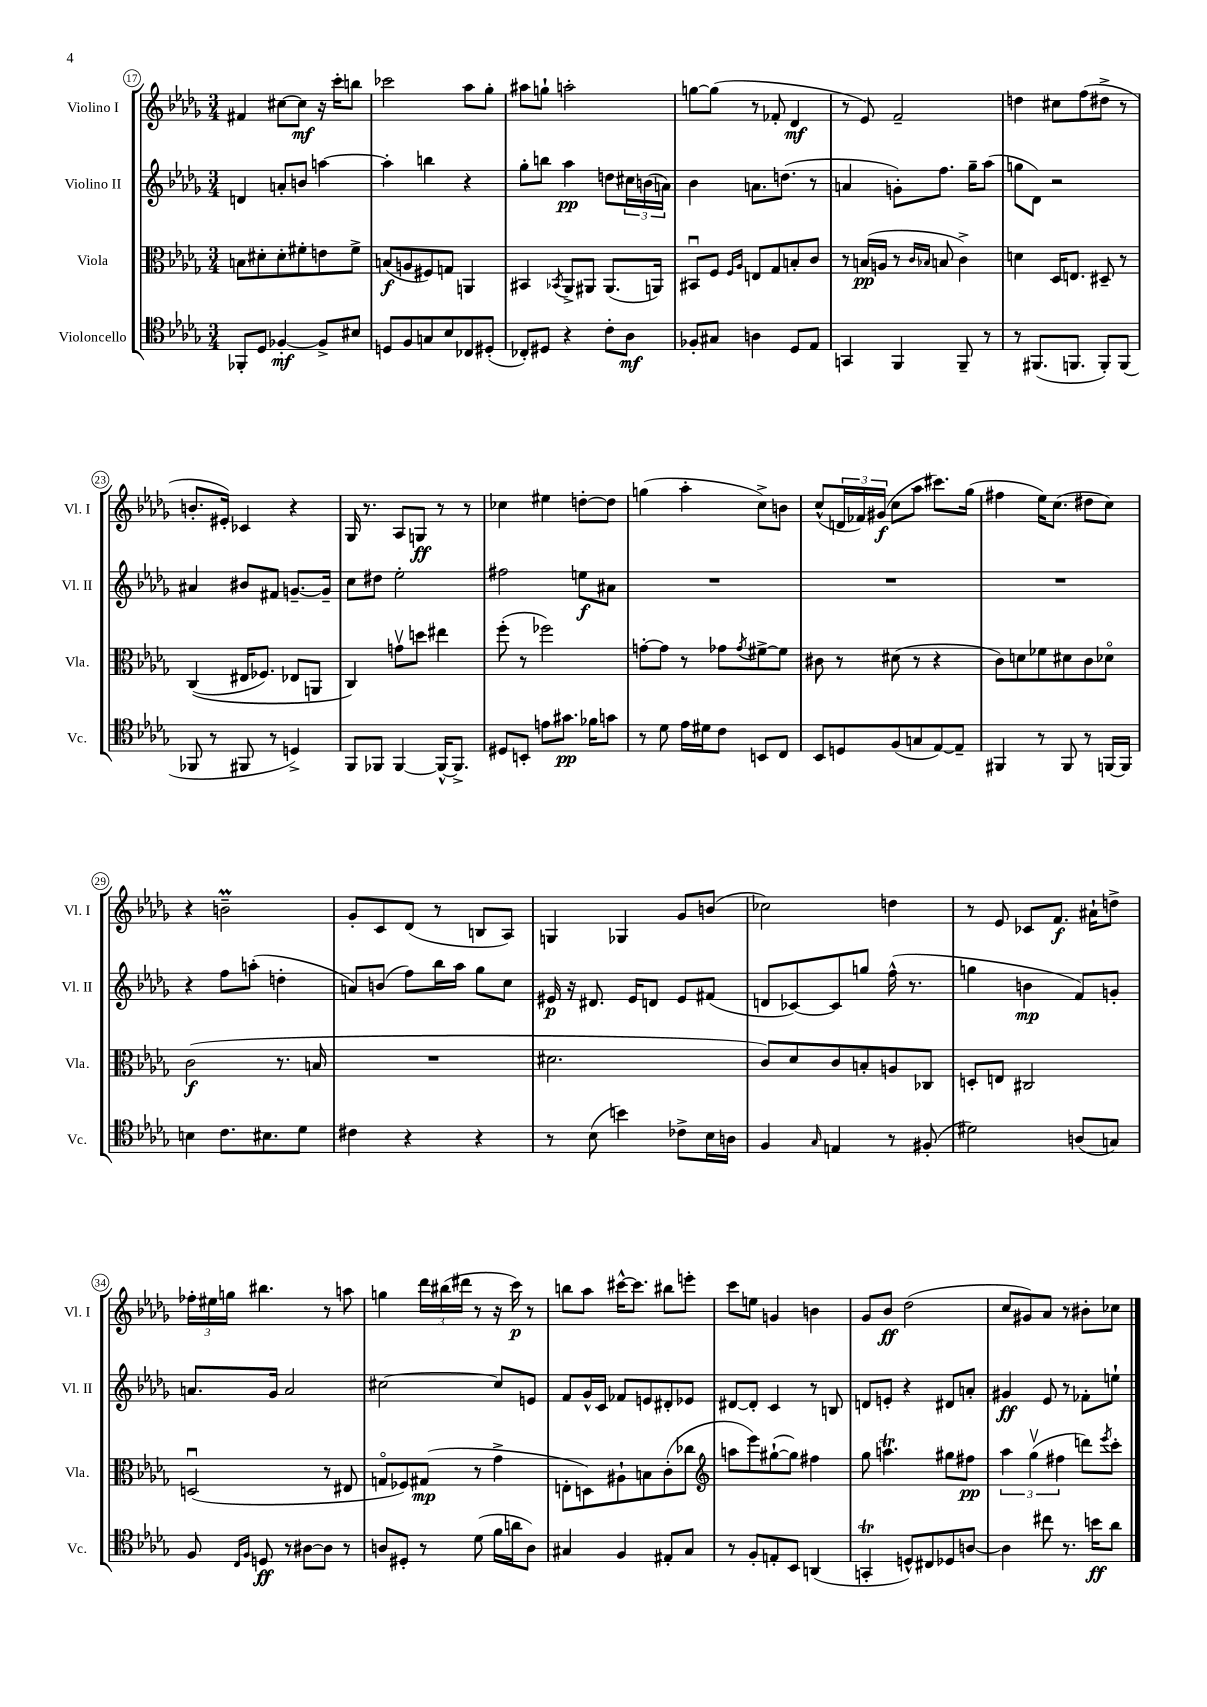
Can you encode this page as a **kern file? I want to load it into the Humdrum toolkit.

**kern	**dynam	**kern	**dynam	**kern	**dynam	**kern	**dynam
*part4	*part4	*part3	*part3	*part2	*part2	*part1	*part1
*staff4	*staff4	*staff3	*staff3	*staff2	*staff2	*staff1	*staff1
*I"Violoncello	*	*I"Viola	*	*I"Violino II	*	*I"Violino I	*
*I'Vc.	*	*I'Vla.	*	*I'Vl. II	*	*I'Vl. I	*
*clefC4	*	*clefC3	*	*clefG2	*	*clefG2	*
*k[b-e-a-d-g-]	*	*k[b-e-a-d-g-]	*	*k[b-e-a-d-g-]	*	*k[b-e-a-d-g-]	*
*M3/4	*	*M3/4	*	*M3/4	*	*M3/4	*
=17	=17	=17	=17	=17	=17	=17	=17
8FF-X'/L	.	8Bn\L	.	4dn/	.	4f#X/	.
8D-/J	.	8d#X'\	.	.	.	.	.
[4F-X'/	mf	8d#'\	.	8an'/L	.	[8cc#X\L	.
.	.	8f#X'\	.	8bn/J	.	8cc#\J]	mf
8F-^/L]	.	8en\	.	[4aan\	.	16r	.
.	.	.	.	.	.	16ccc'\KL	.
8B#X/J	.	8f#^\J	.	.	.	8bbn\J	.
=18	=18	=18	=18	=18	=18	=18	=18
8Dn/L	.	(8Bn/L	f	4aa'\]	.	2ccc-X\	.
8F/	.	8An/	.	.	.	.	.
8Gn/	.	8F#X/)	.	4bbn\	.	.	.
8B-/	.	8Gn/J	.	.	.	.	.
8C-X/	.	4AAn/	.	4r	.	8aa-\L	.
(8D#X'/J	.	.	.	.	.	8gg-'\J	.
=19	=19	=19	=19	=19	=19	=19	=19
8C-X'/L)	.	4BB#X/	.	8gg-'\L	.	8aa#X\L	.
8D#X/J	.	.	.	8bbn\J	.	8ggn`\J	.
.	.	8qBB-X/	.	.	.	.	.
4r	.	8AA-^/L	.	4aa-\	pp	2aan'\	.
.	.	8AA#X/J	.	.	.	.	.
8c'\L	.	(8.AA#/L	.	8ddn\L	.	.	.
8A-\J	mf	.	.	24cc#X\L	.	.	.
.	.	.	.	(24bn\	.	.	.
.	.	16AAn/Jk)	.	.	.	.	.
.	.	.	.	24an\JJ)	.	.	.
=20	=20	=20	=20	=20	=20	=20	=20
8F-X'/L	.	8BB#Xu/L	.	4b-\	.	[8ggn\L	.
8G#X/J	.	8F/J	.	.	.	(8gg\J]	.
.	.	16qqF/LL	.	.	.	.	.
.	.	16qqA-/JJ	.	.	.	.	.
4An\	.	8En/L	.	8.an\L	.	8r	.
.	.	8G-/	.	.	.	8f-X'/	.
.	.	.	.	(8.ddn\J	.	.	.
8D-/L	.	8Bn'/	.	.	.	4d-/	mf
8E-/J	.	8c/J	.	8r	.	.	.
=21	=21	=21	=21	=21	=21	=21	=21
4GGn/	.	8r	.	4an/	.	8r	.
.	.	(16Bn/LL	pp	.	.	8e-/)	.
.	.	16An/JJ	.	.	.	.	.
4FF/	.	8r	.	8gn'\L)	.	2f~/	.
.	.	16qqc/LL	.	.	.	.	.
.	.	16qqB-X/JJ	.	.	.	.	.
.	.	8Bn/	.	8.ff\J	.	.	.
8FF~/	.	4c^\)	.	.	.	.	.
.	.	.	.	16gg-~\KL	.	.	.
8r	.	.	.	(8aa-\J	.	.	.
=22	=22	=22	=22	=22	=22	=22	=22
8r	.	4dn\	.	8ggn\L	.	4ddn\	.
(8.FF#X/L	.	.	.	8d-\J)	.	.	.
.	.	16D-/KL	.	2r	.	8cc#X\L	.
8.FFn/J	.	8.En/J	.	.	.	.	.
.	.	.	.	.	.	(8ff\	.
8FF'/L)	.	8D#X~/	.	.	.	8dd#X^\J	.
(8FF/J	.	8r	.	.	.	8r	.
!!LO:LB:g=z
=23	=23	=23	=23	=23	=23	=23	=23
8FF-X/	.	((4C/	.	4a#X/	.	8.bn'/L	.
8r	.	.	.	.	.	.	.
.	.	.	.	.	.	16e#X'/Jk)	.
8FF#X/	.	16E#X/KL	.	8b#X/L	.	4c-X/	.
.	.	8.F-X/J)	.	.	.	.	.
8r	.	.	.	8f#X/J	.	.	.
4Dn^/)	.	8E-X/L	.	[8.gn~/L	.	4r	.
.	.	8AAn/J	.	.	.	.	.
.	.	.	.	16g~/Jk]	.	.	.
=24	=24	=24	=24	=24	=24	=24	=24
8FF/L	.	4C/)	.	8cc\L	.	16G-/	.
.	.	.	.	.	.	8.r	.
8FF-X/J	.	.	.	8dd#X\J	.	.	.
[4FF-/	.	8gnv\L	.	2ee-'\	.	8A-/L	.
.	.	8ddn\J	.	.	.	8Gn/J	ff
16FF-^^/KL_	.	4ee#X\	.	.	.	8r	.
8.FF-^/J]	.	.	.	.	.	.	.
.	.	.	.	.	.	8r	.
=25	=25	=25	=25	=25	=25	=25	=25
8D#X/L	.	(8ff'\	.	2ff#X\	.	4cc-X\	.
8BBn'/J	.	8r	.	.	.	.	.
8en\L	.	2ff-X\)	.	.	.	4ee#X\	.
8.g#X\J	pp	.	.	.	.	.	.
.	.	.	.	8een\L	f	[8ddn'\L	.
16f-X\KL	.	.	.	.	.	.	.
8gn\J	.	.	.	8a#X\J	.	8dd\J]	.
=26	=26	=26	=26	=26	=26	=26	=26
8r	.	[8gn'\L	.	2.r	.	(4ggn\	.
8d-\	.	8g\J]	.	.	.	.	.
16e-\LL	.	8r	.	.	.	4aa-'\	.
16d#X\J	.	.	.	.	.	.	.
8c\J	.	8g-X\L	.	.	.	.	.
.	.	8qg-/	.	.	.	.	.
8BBn/L	.	[8f#X^\	.	.	.	8cc^\L)	.
8C/J	.	8f#\J]	.	.	.	8bn\J	.
=27	=27	=27	=27	=27	=27	=27	=27
8BB-/L	.	8c#X\	.	2.r	.	(8cc^^/L	.
8Dn/	.	8r	.	.	.	24dn/L	.
.	.	.	.	.	.	24f-X/)	.
.	.	.	.	.	.	(24g#X/JJ	f
(8F/	.	(8d#X\	.	.	.	8cc\L	.
8Gn/	.	8r	.	.	.	8aa-\J	.
[8E-/)	.	4r	.	.	.	8.ccc#X\L)	.
8E-~/J]	.	.	.	.	.	.	.
.	.	.	.	.	.	(16gg-\Jk	.
=28	=28	=28	=28	=28	=28	=28	=28
4FF#X/	.	8c\L)	.	2.r	.	4ff#X\	.
.	.	8dn\	.	.	.	.	.
8r	.	8f-X\	.	.	.	16ee-\KL)	.
.	.	.	.	.	.	(8.cc\J	.
8FF#/	.	8d#X\	.	.	.	.	.
8r	.	8c\	.	.	.	8dd#X\L	.
[16FFn/LL	.	8d-X\J	.	.	.	8cc\J)	.
16FF/JJ]	.	.	.	.	.	.	.
!!LO:LB:g=z
=29	=29	=29	=29	=29	=29	=29	=29
4Bn\	.	(2c\	f	4r	.	4r	.
8.c\L	.	.	.	8ff\L	.	2bnm~\	.
.	.	.	.	(8aan'\J	.	.	.
8.B#X\	.	.	.	.	.	.	.
.	.	8.r	.	4ddn'\	.	.	.
8d-\J	.	.	.	.	.	.	.
.	.	16Bn/	.	.	.	.	.
=30	=30	=30	=30	=30	=30	=30	=30
4c#X\	.	2.r	.	8an/L)	.	8g-'/L	.
.	.	.	.	(8bn/J	.	8c/	.
4r	.	.	.	8ff\L)	.	(8d-/J	.
.	.	.	.	16bb-\L	.	8r	.
.	.	.	.	16aa-\JJ	.	.	.
4r	.	.	.	8gg-\L	.	8Bn/L	.
.	.	.	.	8cc\J	.	8A-/J)	.
=31	=31	=31	=31	=31	=31	=31	=31
8r	.	2.d#X\	.	16e#X/	p	4Gn/	.
.	.	.	.	16r	.	.	.
(8B-\	.	.	.	8.d#X/	.	.	.
4bn\)	.	.	.	.	.	4G-X/	.
.	.	.	.	16e#/KL	.	.	.
.	.	.	.	8dn/J	.	.	.
8c-X^\L	.	.	.	8e#/L	.	8g-/L	.
16B-\L	.	.	.	(8f#X/J	.	(8bn/J	.
16An\JJ	.	.	.	.	.	.	.
=32	=32	=32	=32	=32	=32	=32	=32
4F/	.	8c/L)	.	8dn/L	.	2cc-X\)	.
.	.	8d-/	.	[8c-X/)	.	.	.
16qqG-/	.	.	.	.	.	.	.
4En/	.	8c/	.	8c-/]	.	.	.
.	.	8Bn'/	.	8ggn/J	.	.	.
8r	.	8An/	.	(16ff^^\	.	4ddn\	.
.	.	.	.	8.r	.	.	.
(8F#X'/	.	8C-X/J	.	.	.	.	.
=33	=33	=33	=33	=33	=33	=33	=33
2d#X\)	.	8Dn'/L	.	4ggn\	.	8r	.
.	.	8En/J	.	.	.	8e-/	.
.	.	2C#X/	.	4bn\	mp	8c-X/L	.
.	.	.	.	.	.	8.f/J	f
(8An/L	.	.	.	8f/L)	.	.	.
.	.	.	.	.	.	16a#X`\KL	.
8Gn/J)	.	.	.	8gn'/J	.	8ddn^\J	.
!!LO:LB:g=z
=34	=34	=34	=34	=34	=34	=34	=34
8F/	.	(2Dnu/	.	8.an/L	.	24ff-X'\LL	.
.	.	.	.	.	.	24ee#X\	.
.	.	.	.	.	.	24ggn\JJ	.
16qqC/LL	.	.	.	.	.	.	.
16qqF/JJ	.	.	.	.	.	.	.
8Dn/	ff	.	.	.	.	4.bb#X\	.
.	.	.	.	16g-/Jk	.	.	.
8r	.	.	.	2a/	.	.	.
[8A#X\L	.	.	.	.	.	.	.
8A#\J]	.	8r	.	.	.	8r	.
8r	.	8E#X/	.	.	.	8aan\	.
=35	=35	=35	=35	=35	=35	=35	=35
8An/L	.	8Gn/L	.	[2cc#X\	.	4ggn\	.
8D#X'/J	.	8F-X/)	.	.	.	.	.
8r	.	(8G#X/J	mp	.	.	24ddd-\LL	.
.	.	.	.	.	.	(24bb#X\	.
.	.	.	.	.	.	24ddd#X\JJ	.
(8d-\	.	8r	.	.	.	8r	.
16f\LL	.	4g-^\	.	8cc#/L]	.	16r	.
16an\J	.	.	.	.	.	16ccc\)	p
8A\J)	.	.	.	8en/J	.	8r	.
=36	=36	=36	=36	=36	=36	=36	=36
4G#X/	.	8En'\L	.	8f/L	.	8bbn\L	.
.	.	8Dn\)	.	16g-^^/L	.	8aa-\J	.
.	.	.	.	16c/JJ	.	.	.
4F/	.	8A#X`\	.	8f-X/L	.	[16ccc#X^^\KL	.
.	.	.	.	.	.	8.ccc#\J]	.
.	.	8Bn\	.	8en/	.	.	.
8E#X'/L	.	(8c'\	.	8d#X'/	.	8bb#X\L	.
8G#/J	.	8cc-X\J	.	8e-X/J	.	8eeen'\J	.
=37	=37	=37	=37	=37	=37	=37	=37
*	*	*clefG2	*	*	*	*	*
8r	.	8aan\L	.	[8d#X/L	.	8ccc\L	.
8F'/L	.	8eee-\)	.	8d#'/J]	.	8een\J	.
8En'/	.	([8gg#X`\	.	4c/	.	4gn/	.
8BB-/J	.	8gg#\J])	.	.	.	.	.
(4AAn/	.	4ff#X\	.	8r	.	4bn\	.
.	.	.	.	8Bn/	.	.	.
=38	=38	=38	=38	=38	=38	=38	=38
4GGnt'/	.	8gg-\	.	8dn/L	.	8g-/L	.
.	.	4.aant\	.	8en'/J	.	8b-/J	ff
8Dn^^/L)	.	.	.	4r	.	(2dd-\	.
8C#X/	.	.	.	.	.	.	.
8D-X/	.	8gg#X\L	.	8d#X/L	.	.	.
[8An/J	.	8ff#X\J	pp	8an'/J	.	.	.
=39	=39	=39	=39	=39	=39	=39	=39
4A\]	.	6aa-\	.	4g#X/	ff	8cc/L	.
.	.	.	.	.	.	8g#X/)	.
.	.	(6gg-v\	.	.	.	.	.
8cc#X\	.	.	.	8e-/	.	8a-/J	.
.	.	6ff#X\	.	.	.	.	.
8.r	.	.	.	8r	.	8r	.
.	.	8dddn\L)	.	8f-X'\L	.	8b#X'\L	.
16bn\KL	ff	.	.	.	.	.	.
.	.	8qeee-/	.	.	.	.	.
8a-\J	.	8ccc'\J	.	8een`\J	.	8cc-X\J	.
==	==	==	==	==	==	==	==
*-	*-	*-	*-	*-	*-	*-	*-
